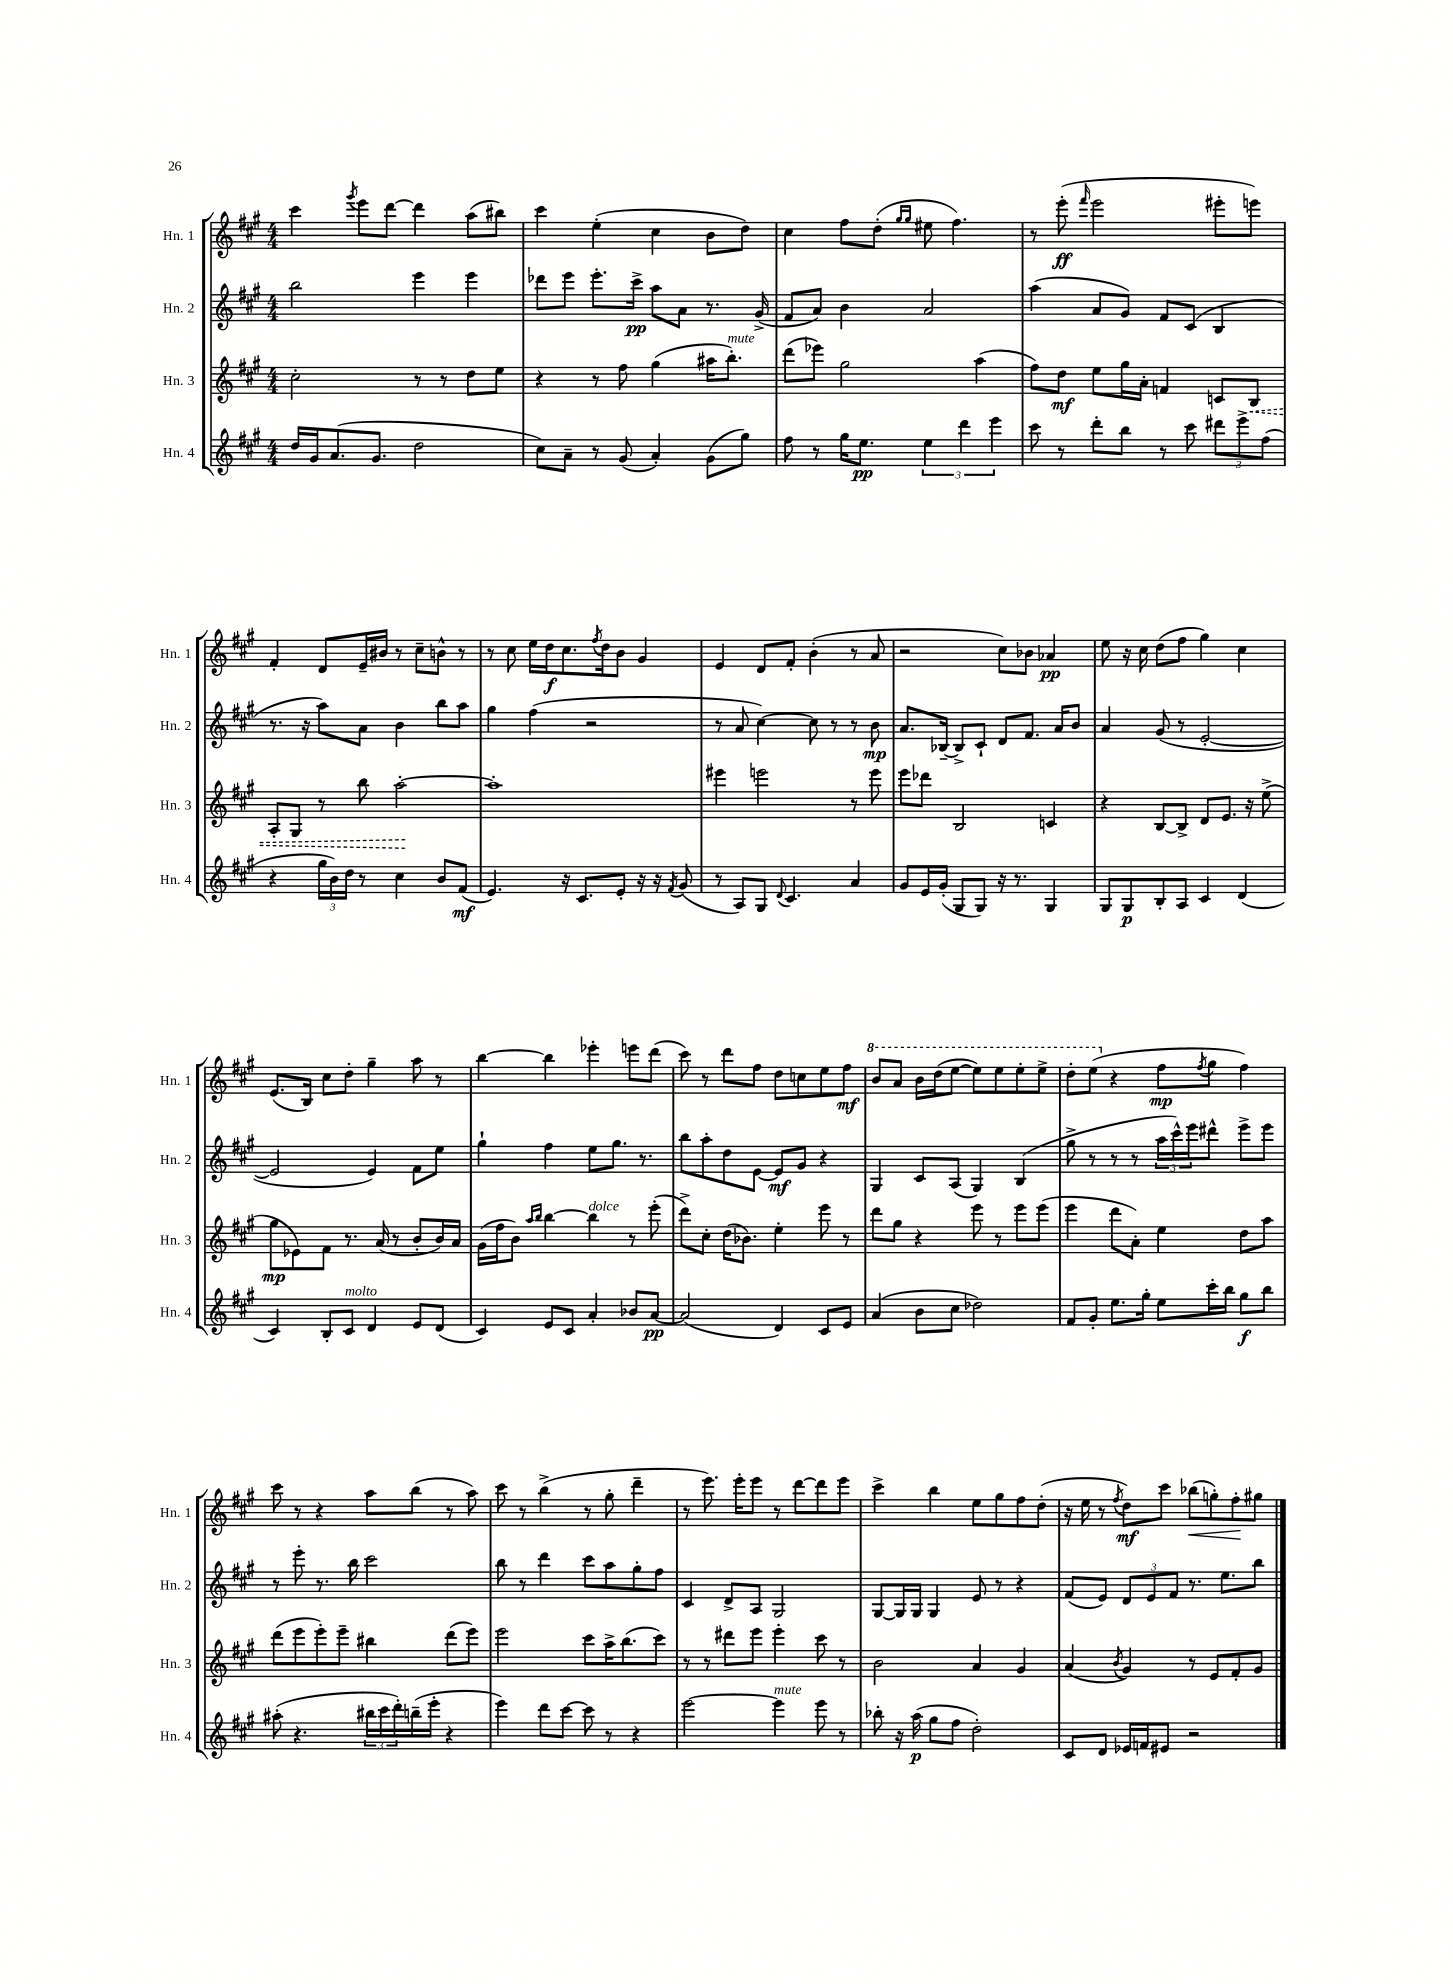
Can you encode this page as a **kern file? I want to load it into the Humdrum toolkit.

**kern	**kern	**kern	**kern
*staff4	*staff3	*staff2	*staff1
*clefG2	*clefG2	*clefG2	*clefG2
*k[f#c#g#]	*k[f#c#g#]	*k[f#c#g#]	*k[f#c#g#]
*M4/4	*M4/4	*M4/4	*M4/4
16dd/LL	2cc#'\	2bb\	4ccc#\
16g#/J	.	.	.
(8.a/	.	.	.
.	.	.	8qggg#/
.	.	.	8eee\L
8.g#/J	.	.	.
.	.	.	[8ddd\J
2dd\	8r	4eee\	4ddd\]
.	8r	.	.
.	8dd\L	4eee\	(8aa\L
.	8ee\J	.	8bb#\J)
=	=	=	=
8cc#\L)	4r	8ddd-\L	4ccc#\
8a~\J	.	8eee\J	.
8r	8r	8.eee'\L	(4ee'\
(8g#/	8ff#\	.	.
.	.	16ccc#^\Jk	.
4a'/)	(4gg#\	8aa\L	4cc#\
.	.	8a\J	.
(8g#\L	16aa#\LK	8.r	8b\L
.	8.bb'\J)	.	.
8gg#\J)	.	.	8dd\J)
.	.	(16g#^/	.
=	=	=	=
8ff#\	(8ddd\L	8f#/L	4cc#\
8r	8eee-\J)	8a/J)	.
16gg#\LK	2gg#\	4b\	8ff#\L
8.ee\J	.	.	.
.	.	.	(8dd'\J
.	.	.	16qqgg#/LL
.	.	.	16qqgg#/JJ
6ee\	.	2a/	8ee#\
.	.	.	4.ff#\)
6ddd\	.	.	.
.	(4aa\	.	.
6eee\	.	.	.
=	=	=	=
8ccc#\	8ff#\L)	(4aa\	8r
8r	8dd\J	.	(8eee'\
.	.	.	16qqfff#/
8ddd'\L	8ee\L	8a/L	2eee\
8bb\J	16gg#\L	8g#/J)	.
.	16a'\JJ	.	.
8r	4f/	8f#/L	.
8ccc#\	.	(8c#/J	.
12ddd#\L	8c/L	4B/	8eee#'\L
12eee^\	.	.	.
.	8B/J	.	8eee\J)
(12ff#\J	.	.	.
=	=	=	=
4r	8A'/L	8.r	4f#'/
.	8G#/J	.	.
.	.	16r	.
24gg#\LL	8r	8aa\L)	8d/L
24b\)	.	.	.
24dd\JJ	.	.	.
8r	8bb\	8a\J	16e~/L
.	.	.	16b#/JJ
4cc#\	[2aa'\	4b\	8r
.	.	.	8cc#~\L
8b/L	.	8bb\L	8b^^\J
(8f#/J	.	8aa\J	8r
=	=	=	=
4.e/)	1aa']	4gg#\	8r
.	.	.	8cc#\
.	.	(4ff#\	16ee\LL
.	.	.	16dd\J
16r	.	.	8.cc#\
8.c#/L	.	.	.
.	.	2r	.
.	.	.	8qff#/
.	.	.	16dd\k
8e'/J	.	.	8b\J
16r	.	.	4g#/
16r	.	.	.
8qf#/	.	.	.
(8g#/	.	.	.
=	=	=	=
8r	4eee#\	8r	4e/
8A/L)	.	8a/	.
8G#/J	2eee\	[4cc#\)	8d/L
8qqd/	.	.	.
4.c#/	.	.	8f#'/J
.	.	8cc#\]	(4b'\
.	.	8r	.
4a/	8r	8r	8r
.	8eee\	8b\	8a/
=	=	=	=
8g#/L	8eee\L	8.a/L	2r
16e/L	8ddd-\J	.	.
(16g#'/JJ	.	[16B-~/Jk	.
8G#/L	2B/	8B-^/]L	.
8G#/J)	.	8c#`/J	.
16r	.	8d/L	8cc#\L)
8.r	.	.	.
.	.	8.f#/J	8b-\J
4G#/	4c/	.	4a-/
.	.	16a/LK	.
.	.	8b/J	.
=	=	=	=
8G#/L	4r	4a/	8ee\
8G#/	.	.	16r
.	.	.	16cc#\
8B'/	[8B/L	(8g#/	(8dd\L
8A/J	8B^/]J	8r	8ff#\J
4c#/	8d/L	[2e'/	4gg#\)
.	8.e/J	.	.
(4d/	.	.	4cc#\
.	16r	.	.
.	(8ee^\	.	.
=	=	=	=
4c#/)	8gg#\L	2e/]	(8.e/L
.	8e-\)	.	.
.	.	.	16B/Jk)
8B'/L	8f#\J	.	8cc#\L
8c#/J	8.r	.	8dd'\J
4d/	.	4e/)	4gg#~\
.	(16a/	.	.
.	8r	.	.
8e/L	8b'/L	8f#\L	8aa\
(8d/J	16b/L)	8ee\J	8r
.	16a/JJ	.	.
=	=	=	=
4c#/)	(16g#\LL	4gg#`\	[4bb\
.	16ff#\J	.	.
.	8b\J)	.	.
.	16qqaa/LL	.	.
.	16qqbb/JJ	.	.
8e/L	[4bb\	4ff#\	4bb\]
8c#/J	.	.	.
4a'/	4bb\]	8ee\L	4eee-'\
.	.	8.gg#\J	.
8b-/L	8r	.	8eee\L
.	.	8.r	.
[8a/J	(8eee'\	.	(8ddd\J
=	=	=	=
(2a/]	8ddd^\L)	8bb\L	8ccc#\)
.	8cc#'\J	8aa'\	8r
.	(16dd\LK	8dd\	8ddd\L
.	8.b-\J)	.	.
.	.	[8e\J	8ff#\J
4d/)	4ee'\	8e/]L	8dd\L
.	.	8g#/J	8cc\
8c#/L	8eee\	4r	8ee\
8e/J	8r	.	8ff#\J
=	=	=	=
(4a/	8ddd\L	4G#/	8bb/L
.	8gg#\J	.	8aa/J
8b\L	4r	8c#/L	16bb\LL
.	.	.	(16ddd\J
8cc#\J	.	(8A/J	[8eee\J
2dd-\)	8eee\	4G#/)	8eee\]L)
.	8r	.	8eee\
.	8eee\L	(4B/	8eee'\
.	(8eee\J	.	8eee^\J
=	=	=	=
8f#/L	4eee\	8gg#^\	8ddd'\L
8g#'/J	.	8r	(8eee\J
8.ee\L	8ddd\L	8r	4r
.	8a'\J)	8r	.
16gg#'\Jk	.	.	.
8ee\L	4ee\	24aa\LL	8ff#\L
.	.	24ccc#^^\)	.
.	.	24eee\J	.
.	.	.	8qff#/
16ccc#'\L	.	8ddd#^^\J	8gg#\J
16bb\JJ	.	.	.
8gg#\L	8dd\L	8eee^\L	4ff#\)
8bb\J	8aa\J	8eee\J	.
=	=	=	=
(8aa#'\	(8ddd\L	8r	8ccc#\
4.r	8eee\	8eee'\	8r
.	8eee'\)	8.r	4r
.	8eee~\J	.	.
.	.	16bb\	.
24bb#\LL	4bb#\	2ccc#\	8aa\L
24ccc#\	.	.	.
24ddd'\)	.	.	.
(16bb~\	.	.	(8bb\J
16eee'\JJ	.	.	.
4r	(8ddd\L	.	8r
.	8eee\J)	.	8aa\)
=	=	=	=
4eee\)	2eee\	8bb\	8ccc#\
.	.	8r	8r
8ddd\L	.	4ddd\	(4bb^\
[8ccc#\J	.	.	.
8ccc#\]	8ccc#\L	8ccc#\L	8r
8r	16aa^\K	8aa\	8gg#'\
.	(8.bb\	.	.
4r	.	8gg#'\	4ddd~\
.	8ccc#\J)	8ff#\J	.
=	=	=	=
[2eee\	8r	4c#/	8r
.	8r	.	8.eee\)
.	8ddd#\L	8d^/L	.
.	.	.	16eee'\LK
.	8eee\J	8A/J	8eee\J
4eee\]	4eee'\	2G#/	8r
.	.	.	[8ddd\L
8eee\	8ccc#\	.	8ddd\]
8r	8r	.	8eee\J
=	=	=	=
8bb-'\	2b\	[8G#/L	4ccc#^\
16r	.	16G#/]L	.
(16aa\	.	16G#/JJ	.
8gg#\L	.	4G#/	4bb\
8ff#\J	.	.	.
2dd'\)	4a/	8e/	8ee\L
.	.	8r	8gg#\
.	4g#/	4r	8ff#\
.	.	.	(8dd'\J
=	=	=	=
8c#/L	(4a/	(8f#/L	16r
.	.	.	16ee\
8d/J	.	8e/J)	8r
.	8qb/	.	8qff#/
16e-/LL	4g#/)	12d/L	8dd\L)
16f/J	.	.	.
.	.	12e/	.
8e#/J	.	.	8ccc#\J
.	.	12f#/J	.
2r	8r	8.r	(8bb-\L
.	8e/L	.	8gg'\)
.	.	8.ee\L	.
.	8f#'/	.	8ff#'\
.	8g#/J	8bb\J	8gg#\J
==	==	==	==
*-	*-	*-	*-
